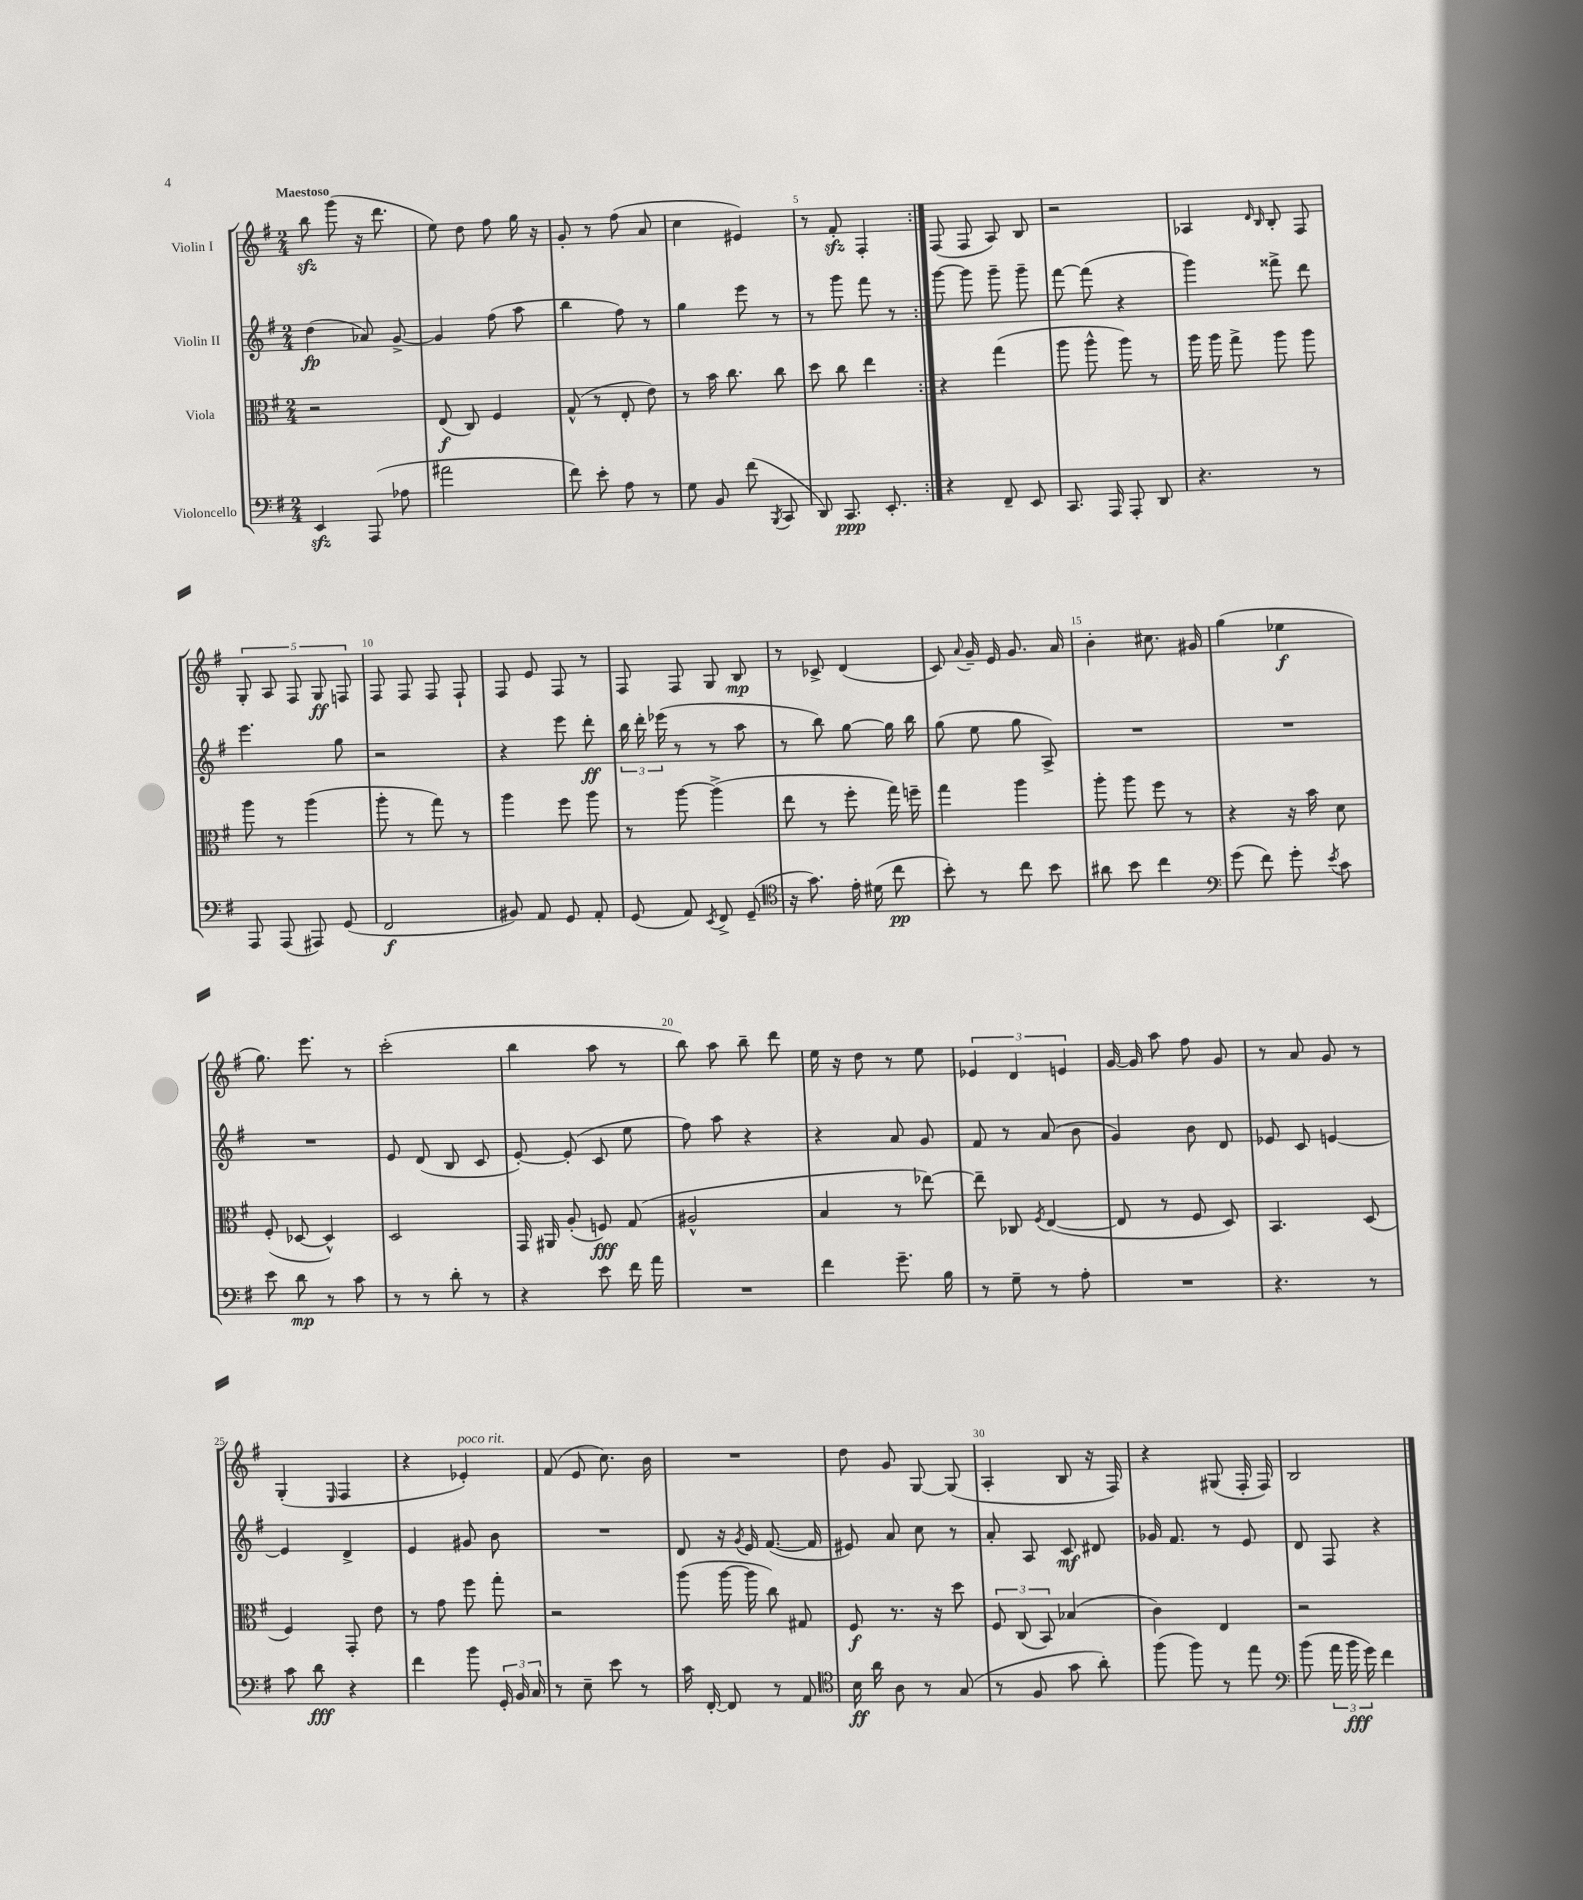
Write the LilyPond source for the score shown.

<<
\new StaffGroup <<
\new Staff = "s0" \with { instrumentName = "Violin I" } {
    \clef treble \key g \major \numericTimeSignature \time 2/4 \tempo "Maestoso"
    \autoBeamOff \repeat volta 2 { b''8\sfz g'''8( r16 d'''8. |
    e''8) d''8 fis''8 g''16 r16 |
    g'8-. r8 fis''8( a'8 |
    c''4 eis'4) |
    r8 fis'8-.\sfz fis4-. | }
    fis8( fis8 a8) b8 |
    r2 |
    aes4 \grace { d'16 b16 } b8-. fis8 |
    \tuplet 5/4 { g8-. a8 fis8 g8\ff f8 } |
    fis8 fis8 fis8 fis8-! |
    fis8 e'8 fis8 r8 |
    fis8 fis8 g8 b8\mp |
    r8 ces'8-> d'4( |
    c'8) \appoggiatura { a'8 } g'16-- e'16 g'8. a'16 |
    b'4-. cis''8. gis'16 |
    g''4( ees''4\f |
    g''8.) e'''8. r8 |
    c'''2-.( |
    b''4 a''8 r8 |
    b''8) a''8 b''8-- d'''8 |
    e''16 r16 d''8 r8 e''8 |
    \tuplet 3/2 { ees'4 d'4 e'4 } |
    g'16~ g'16 a''8 fis''8 g'8 |
    r8 a'8 g'8 r8 |
    g4-.( \grace { e16 } fis4 |
    r4 ees'4-.^\markup { \italic "poco rit." }) |
    fis'8( e'8 c''8.) b'16 |
    R2 |
    d''8 g'8 g8~ g8( |
    a4-. b8 r16 fis16) |
    r4 gis8( fis16-. fis16) |
    b2 \bar "|." |
}
\new Staff = "s1" \with { instrumentName = "Violin II" } {
    \clef treble \key g \major \numericTimeSignature \time 2/4
    \autoBeamOff \repeat volta 2 { d''4\fp( aes'8) g'8~-> |
    g'4 fis''8( a''8 |
    b''4 fis''8) r8 |
    g''4 e'''8 r8 |
    r8 g'''8 fis'''8 r8 | }
    g'''8~ g'''8 g'''8-- g'''8-- |
    fis'''8~ fis'''8( r4 |
    g'''4) fisis'''8-> d'''8 |
    e'''4. g''8 |
    r2 |
    r4 e'''8 d'''8-.\ff |
    \tuplet 3/2 { b''16 d'''16-. ees'''16( } r8 r8 a''8 |
    r8 b''8) g''8~ g''16 b''16 |
    g''8( e''8 g''8 a8->) |
    R2 |
    R2 |
    R2 |
    e'8 d'8( b8 c'8 |
    e'8~-.) e'8-.( c'8 e''8 |
    fis''8) a''8 r4 |
    r4 a'8 g'8 |
    fis'8 r8 a'8( b'8 |
    g'4) b'8 d'8 |
    ees'8 c'8 e'4~ |
    e'4 d'4-> |
    e'4 gis'8 b'8 |
    R2 |
    d'8 r16 \acciaccatura { g'8 } e'16 fis'8.~( fis'16 |
    eis'8) a'8 c''8 r8 |
    a'8-. a8 c'8\mf dis'8 |
    ges'16 fis'8. r8 e'8 |
    d'8 fis8 r4 \bar "|." |
}
\new Staff = "s2" \with { instrumentName = "Viola" } {
    \clef alto \key g \major \numericTimeSignature \time 2/4
    \autoBeamOff \repeat volta 2 { r2 |
    e8\f( c8) fis4 |
    g8-^( r8 e8-. e'8) |
    r8 b'16 c''8. c''8 |
    d''8 c''8 e''4 | }
    r4 g''4( |
    a''8 a''8-^ a''8) r8 |
    a''16 a''16 g''8-> a''8 a''8 |
    a''8 r8 a''4( |
    a''8-. r8 g''8) r8 |
    a''4 fis''8 a''8 |
    r8 a''8~ a''4->( |
    e''8 r8 fis''8-. g''16) f''16-- |
    g''4 a''4 |
    a''8-. a''8 fis''8 r8 |
    r4 r16 b'16 d'8 |
    fis8-.( des8~ des4-^) |
    d2 |
    g,16 ais,16 a8-.( f8\fff) g8( |
    ais2-^ |
    b4 r8 ees''8~) |
    ees''8-- ces8 \acciaccatura { fis8 } e4~( |
    e8 r8 fis8 d8) |
    b,4. d8( |
    fis4) g,8-. e'8 |
    r8 g'8 fis''8 g''8-. |
    r2 |
    a''8( a''16~ a''16 c''8) gis8 |
    fis8\f r8. r16 d''8 |
    \tuplet 3/2 { fis8 c8( b,8) } bes4( |
    c'4) e4 |
    r2 \bar "|." |
}
\new Staff = "s3" \with { instrumentName = "Violoncello" } {
    \clef bass \key g \major \numericTimeSignature \time 2/4
    \autoBeamOff \repeat volta 2 { e,4\sfz a,,8( aes8 |
    ais'2 |
    fis'8) e'8-. a8 r8 |
    g8 b,8 fis'8( \acciaccatura { b,,8 } c,8 |
    d,8) c,8.\ppp e,8.-. | }
    r4 fis,8-- e,8 |
    c,8. a,,16 a,,8-. d,8 |
    r4. r8 |
    a,,8 a,,8( ais,,8) g,8( |
    fis,2\f |
    bis,8) a,8 g,8 a,8-. |
    g,8( a,8) \acciaccatura { e,8 } fis,8-> g,8--( |
    \clef tenor r16 g'8.) e'16-. dis'16( c''8\pp |
    b'8-.) r8 c''8 b'8 |
    ais'8 b'8 c''4 |
    \clef bass g'8( fis'8) g'8-. \acciaccatura { e'8 } c'8 |
    e'8 d'8\mp r8 c'8 |
    r8 r8 d'8-. r8 |
    r4 e'8 fis'16 a'16 |
    R2 |
    fis'4 g'8.-- b16 |
    r8 g8-- r8 a8-. |
    R2 |
    r4. r8 |
    c'8 d'8\fff r4 |
    fis'4 b'8 \tuplet 3/2 { g,16-. b,16 c16 } |
    r8 e8-- e'8 r8 |
    c'16 fis,16~-. fis,8 r8 a,8 |
    \clef tenor b16\ff a'16 a8 r8 g8( |
    r8 fis8 g'8 a'8-.) |
    fis''8( fis''8) r8 e''8 |
    \clef bass b'8( \tuplet 3/2 { a'16 b'16\fff g'16) } fis'4 \bar "|." |
}
>>
>>
\layout { \context { \Score \override BarNumber.break-visibility = ##(#f #t #t) barNumberVisibility = #(every-nth-bar-number-visible 5) } }
